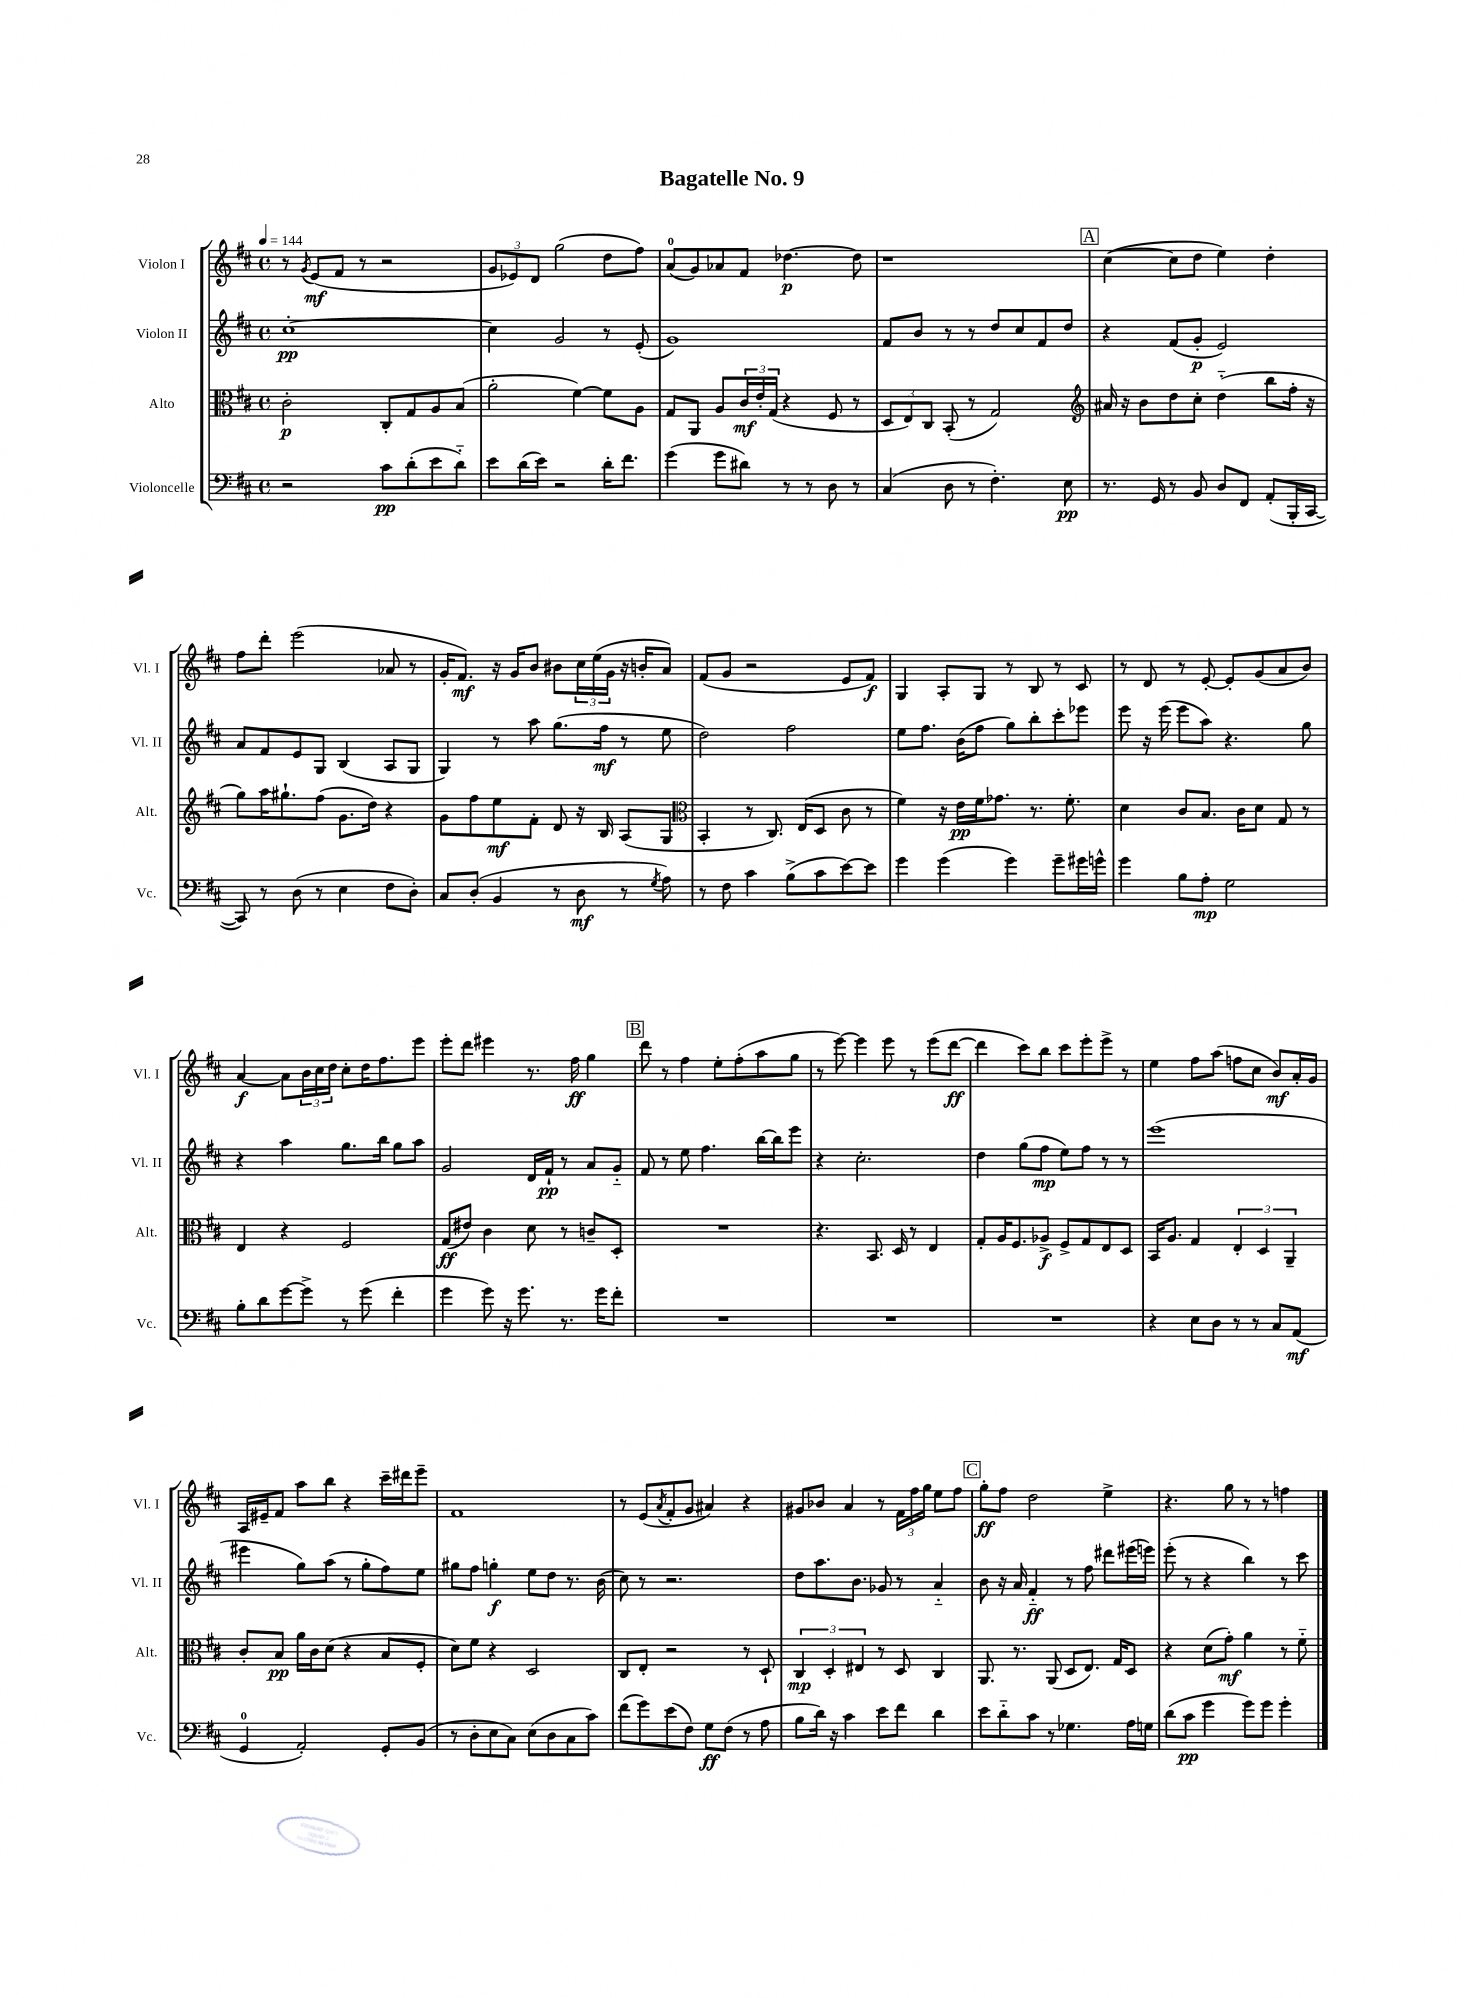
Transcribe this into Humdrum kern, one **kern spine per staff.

**kern	**kern	**kern	**kern
*staff4	*staff3	*staff2	*staff1
*clefF4	*clefC3	*clefG2	*clefG2
*k[f#c#]	*k[f#c#]	*k[f#c#]	*k[f#c#]
*M4/4	*M4/4	*M4/4	*M4/4
*met(c)	*met(c)	*met(c)	*met(c)
*MM144	*MM144	*MM144	*MM144
2r	2c#'	[1cc#'	8r
.	.	.	8qg
.	.	.	(8e
.	.	.	8f#
.	.	.	8r
8c#	8C#'	.	2r
(8d'	8G	.	.
8e	8A	.	.
8d'~)	(8B	.	.
=	=	=	=
8e	2a'	4cc#]	12g
.	.	.	12e-)
(16d	.	.	.
.	.	.	12d
16e)	.	.	.
2r	.	2g	(2gg
.	[4f#)	.	.
16d'	8f#]	8r	8dd
8.f#	.	.	.
.	8A	(8e'	8ff#)
=	=	=	=
(4g	8G	1g)	(8a
.	8AA	.	8g)
8g	8A	.	8a-
8d#)	24c#	.	8f#
.	24e'	.	.
.	(24G	.	.
8r	4r	.	[4.dd-
8r	.	.	.
8D	8F#	.	.
8r	8r	.	8dd-]
=	=	=	=
(4C#	12D	8f#	1r
.	12E)	.	.
.	.	8b	.
.	12C#	.	.
8D	(8BB'	8r	.
8r	8r	8r	.
4.F#')	2G)	8dd	.
.	.	8cc#	.
.	.	8f#	.
8E	.	8dd	.
=	=	=	=
*	*clefG2	*	*
8.r	16a#	4r	([4cc#
.	16r	.	.
.	8b	.	.
16GG	.	.	.
8r	8dd	(8f#	8cc#]
8BB	8cc#'	8g'	8dd
8D	(4dd'~	2e)	4ee)
8FF#	.	.	.
(8AA'	8bb	.	4dd'
16BBB'	16ff#'	.	.
[16CC#	16r	.	.
=	=	=	=
8CC#])	8gg)	8a	8ff#
8r	16aa	8f#	8ddd'
.	8.gg#`	.	.
(8D	.	8e	(2eee
8r	(8ff#	8G	.
4E	8.g	(4B	.
.	16dd)	.	.
8F#	4r	8A	8a-
8D')	.	8G	8r
=	=	=	=
8C#	8g	4G)	16g'
.	.	.	8.f#)
(8D'	8ff#	.	.
4BB	8ee	8r	16r
.	.	.	16g
.	8f#'	8aa	8b
8r	8d	(8.gg	8b#
8D	16r	.	24cc#
.	.	.	(24ee
.	16B	16ff#	.
.	.	.	24g
8r	(8A	8r	16r
.	.	.	16b'
8qG	.	.	.
8A)	8G	8ee	8a)
=	=	=	=
*	*clefC3	*	*
8r	4BB'	2dd)	(8f#
8F#	.	.	8g
4c#	8r	.	2r
.	8.C#)	.	.
(8B^	.	2ff#	.
.	(16E	.	.
8c#	8D	.	.
[8e)	8c#	.	8e
8e]	8r	.	8f#)
=	=	=	=
4g	4f#)	8ee	4G
.	.	8.ff#	.
(4g	16r	.	8A'
.	16e	(16b	.
.	16f#	8ff#	8G
.	8.g-	.	.
4g)	.	8gg)	8r
.	8.r	8bb'	8B
8g~	.	8ccc#'	8r
.	8.f#'	.	.
16g#	.	8eee-	8c#
16g^^	.	.	.
=	=	=	=
4g	4d	8eee	8r
.	.	16r	8d
.	.	(16eee	.
8B	8c#	8eee	8r
8A'	8.B	8aa)	[8e'
2G	.	4.r	8e']
.	16c#	.	.
.	8d	.	(8g
.	8G	.	8a
.	8r	8gg	8b)
=	=	=	=
8B'	4E	4r	[4a
8d	.	.	.
[8g	4r	4aa	8a]
8g^]	.	.	24b
.	.	.	24cc#
.	.	.	24dd
8r	2F#	8.gg	8cc#'
(8g	.	.	16dd
.	.	16bb	8.ff#
4f#'	.	8gg	.
.	.	8aa	8eee
=	=	=	=
4g	(8G	2g	8eee'
.	8e#)	.	8ddd
8g)	4c#	.	4eee#
16r	.	.	.
8.g	.	.	.
.	8d	16d	8.r
.	.	16f#`	.
8.r	8r	8r	.
.	.	.	16ff#
.	8c~	8a	4gg
16g	.	.	.
8f#'	8D'	8g'~	.
=	=	=	=
1r	1r	8f#	8ddd
.	.	8r	8r
.	.	8ee	4ff#
.	.	4.ff#	.
.	.	.	8ee'
.	.	.	(8ff#'
.	.	[16bb	8aa
.	.	16bb]	.
.	.	8eee	8gg
=	=	=	=
1r	4.r	4r	8r
.	.	.	[8eee)
.	.	2.cc#'	4eee]
.	8.BB	.	.
.	.	.	8eee
.	16D	.	.
.	8r	.	8r
.	4E	.	(8eee
.	.	.	[8ddd
=	=	=	=
1r	8G'	4dd	4ddd]
.	16A	.	.
.	8.F#	.	.
.	.	(8gg	8ccc#)
.	8A-^	8ff#	8bb
.	8F#^	8ee)	8ccc#
.	8G	8ff#	8eee'
.	8E	8r	8eee^
.	8D	8r	8r
=	=	=	=
4r	16BB	(1eee	4ee
.	8.A	.	.
8E	4G	.	8ff#
8D	.	.	(8aa
8r	6E'	.	8ff
8r	.	.	8cc#
.	6D	.	.
8C#	.	.	8b)
.	6AA~	.	.
(8AA	.	.	16a'
.	.	.	16g
=	=	=	=
4GG	8c#'	4eee#	16A
.	.	.	16e#~
.	8B	.	8f#
2AA')	16a	8gg)	8aa
.	16c#	.	.
.	(8d	(8aa	8bb
.	4r	8r	4r
.	.	8gg'	.
8GG'	8B	8ff#)	16ccc#~
.	.	.	16ddd#
(8BB	8F#'	8ee	8eee~
=	=	=	=
8r	8d)	8gg#	1f#
8D'	8f#	8ff#	.
8E	4r	4gg'	.
8C#)	.	.	.
(8E	2D	8ee	.
8D	.	8dd	.
8C#	.	8.r	.
8c#)	.	.	.
.	.	(16b	.
=	=	=	=
(8f#	8C#	8cc#)	8r
8g)	8E'	8r	(8e
.	.	.	8qa
(8e	2r	2.r	8f#'
8F#)	.	.	8g
8G	.	.	4a#)
(8F#	.	.	.
8r	8r	.	4r
8A	8D`	.	.
=	=	=	=
8B	6C#	8dd	8g#
16d)	.	8.aa	8b-
.	6D'	.	.
16r	.	.	.
4c#	.	.	4a
.	.	8.b	.
.	6E#	.	.
8e	8r	8g-	8r
8f#	8D	8r	24f#
.	.	.	24ff#
.	.	.	24gg
4d	4C#	4a'~	8ee
.	.	.	8ff#
=	=	=	=
8e	8.AA	8b	8gg'
8d'~	.	16r	8ff#
.	8.r	16a	.
8c#	.	4f#'~	2dd
8r	(8AA	.	.
4.G-	8D	8r	.
.	8.E)	8ff#	.
.	.	8ddd#	4ee^
.	16G	.	.
16A	8D	(16eee#	.
16G	.	16eee)	.
=	=	=	=
(8d	4r	(8eee'	4.r
8c#	.	8r	.
4g	(8d	4r	.
.	8g')	.	8gg
8g)	4a	4bb)	8r
8g	.	.	8r
4g'	8r	8r	4ff
.	8f#'~	8ccc#	.
==	==	==	==
*-	*-	*-	*-
